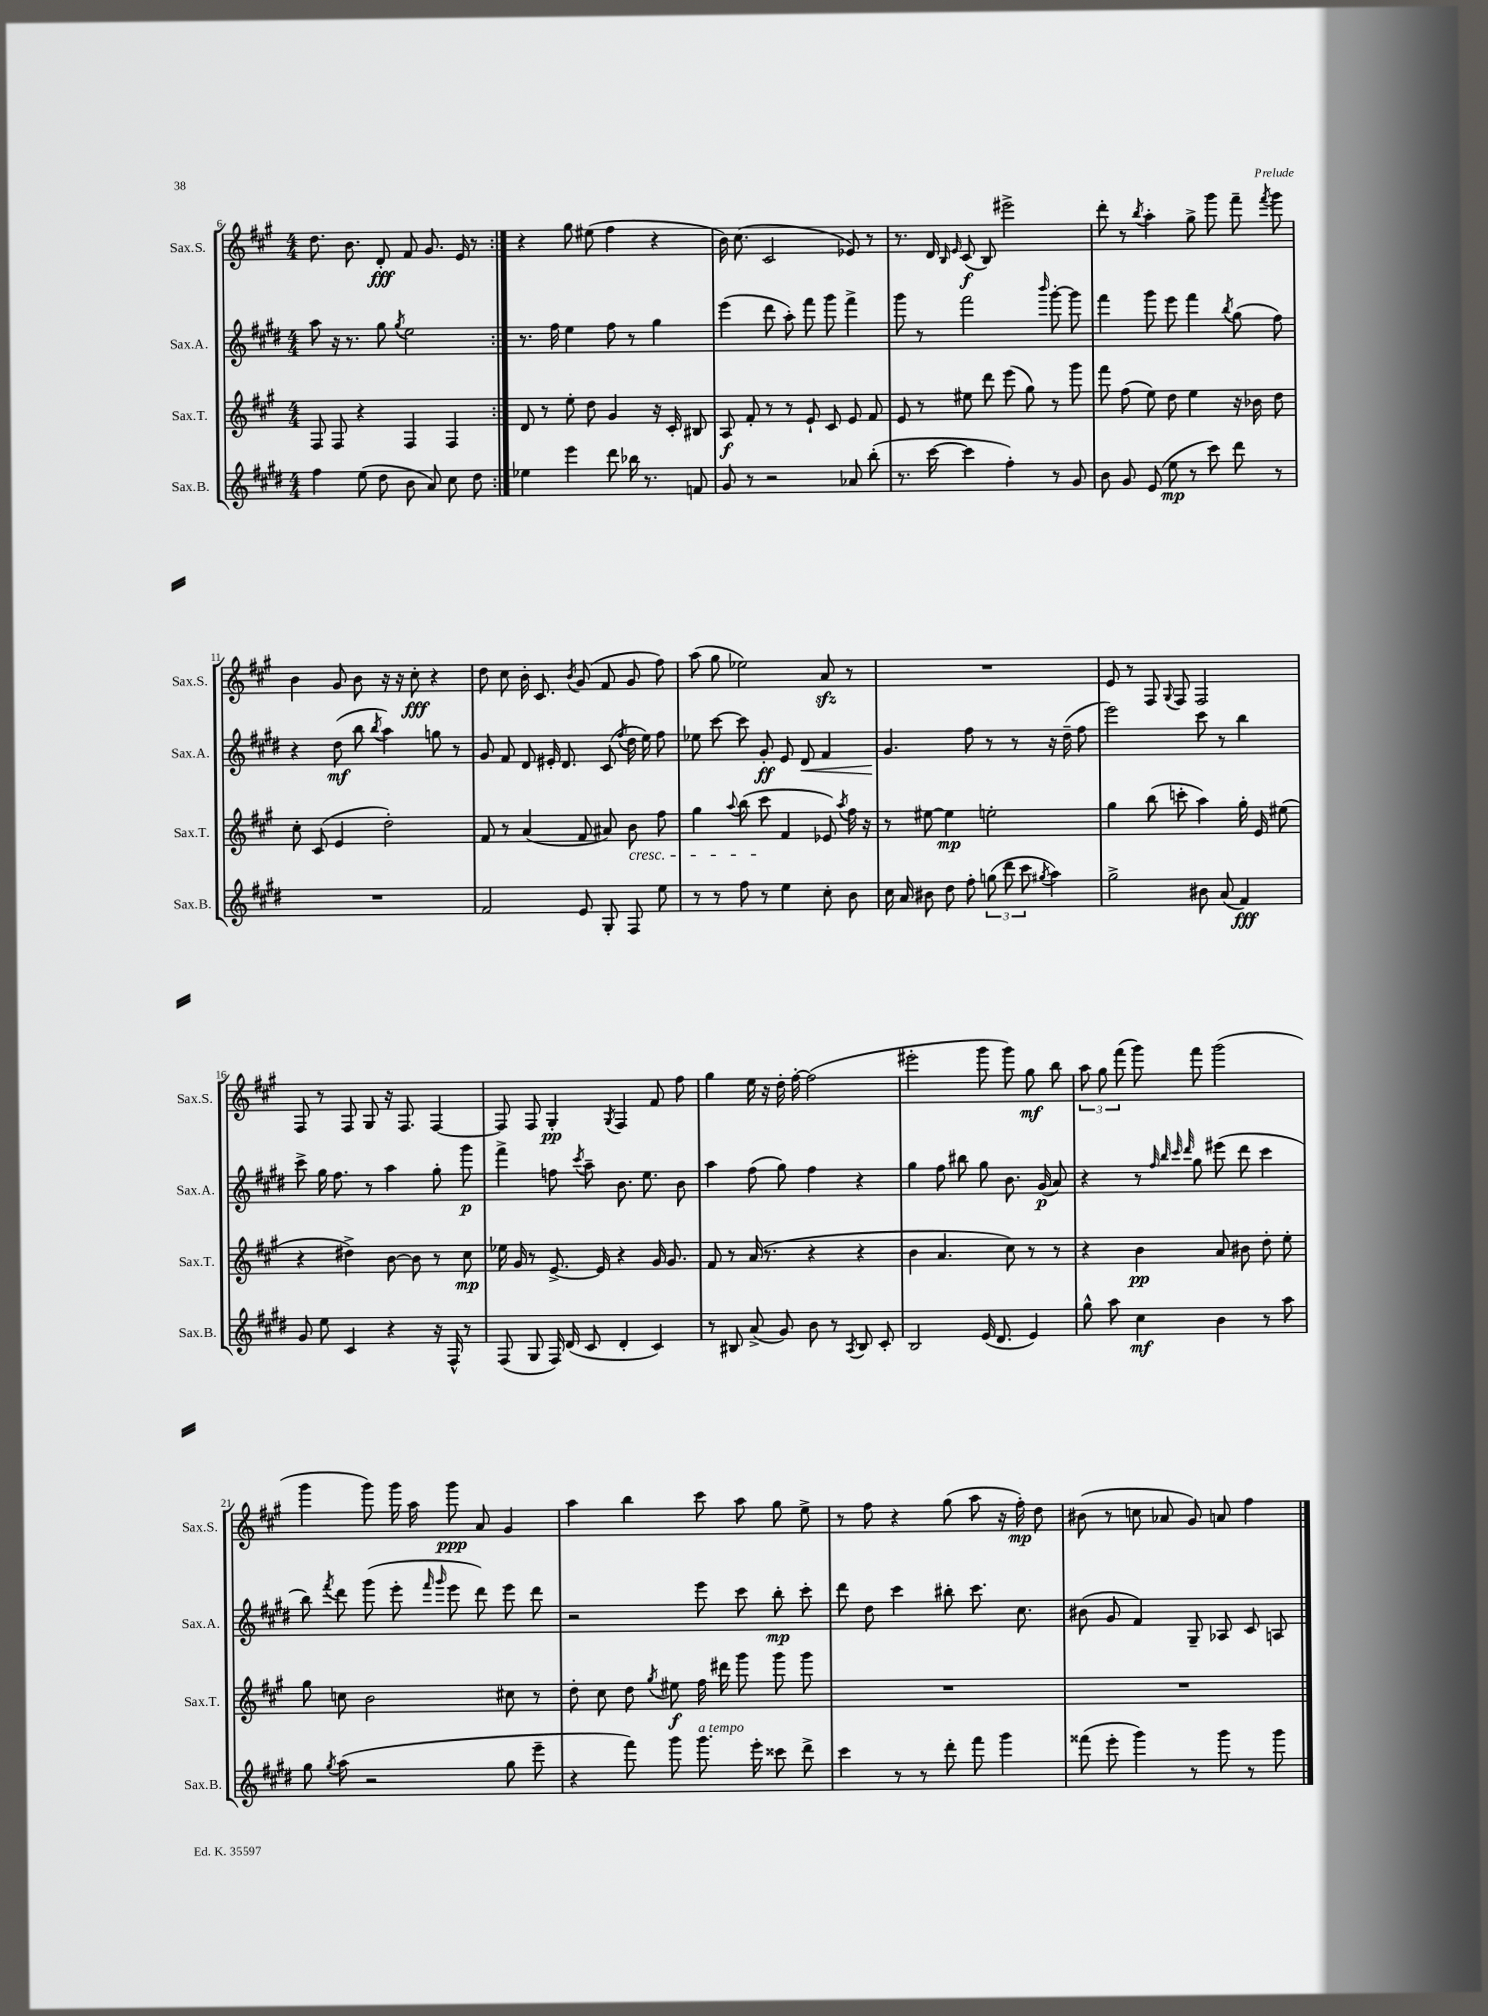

**kern	**kern	**kern	**kern
*staff4	*staff3	*staff2	*staff1
*clefG2	*clefG2	*clefG2	*clefG2
*k[f#c#g#d#]	*k[f#c#g#]	*k[f#c#g#d#]	*k[f#c#g#]
*M4/4	*M4/4	*M4/4	*M4/4
4ff#\	8F#/	8aa\	8.dd\
.	8F#/	16r	.
.	.	8.r	8.b\
(8ee\	4r	.	.
8dd#\	.	8gg#\	8d'/
.	.	8qgg#/	.
8b\	4F#/	2ee\	8f#/
8a/)	.	.	8.g#/
8cc#\	4F#/	.	.
.	.	.	16e/
8dd#\	.	.	8r
=:|!	=:|!	=:|!	=:|!
4ee-\	8d/	8.r	4r
.	8r	.	.
.	.	16ff#\	.
4eee\	8ee'\	4ee\	8gg#\
.	8dd\	.	(8ee#\
8ddd#\	4g#/	8ff#\	4ff#\
16bb-\	.	8r	.
8.r	.	.	.
.	16r	4gg#\	4r
.	16c#'/	.	.
8f/	8B#/	.	.
=	=	=	=
8g#/	8A/	(4eee\	16b\)
.	.	.	(8.cc#\
8r	8f#'/	.	.
2r	8r	8ddd#\	2c#/
.	8r	8aa'\)	.
.	8e`/	8fff#\	.
.	8c#/	8ggg#\	.
8a-/	8e/	4fff#^\	8e-/)
(8bb'\	8f#/	.	8r
=	=	=	=
8.r	8e/	8ggg#\	8.r
.	8r	8r	.
[16ccc#\	.	.	16d/
.	.	.	16qqB/
.	.	.	16qqe/
4ccc#\]	8ee#\	2fff#\	(8c#/
.	8ddd\	.	8B/)
4ff#'\)	(8eee\	.	2eee#^\
.	8gg#\)	.	.
.	.	16qqbbb/	.
8r	8r	[8ggg#'\	.
8g#/	8ggg#\	8ggg#\]	.
=	=	=	=
8b\	8fff#\	4fff#\	8ddd'\
8g#/	(8ff#\	.	8r
.	.	.	8qbb/
(8e/	8ee\)	8ggg#\	4aa'\
8ee\	8dd\	8eee\	.
8r	4ee\	4fff#\	8gg#^\
8ccc#\)	.	.	8ggg#\
.	.	8qbb/	.
8ddd#\	16r	(8gg#\	8fff#~\
.	16b-\	.	.
.	.	.	8qfff#/
8r	8dd\	8ff#\)	8ggg#\
=	=	=	=
1r	8cc#'\	4r	4b\
.	(8c#/	.	.
.	4e/	(8dd#\	8g#/
.	.	8bb\	8b\
.	.	8qbb/	.
.	2dd'\)	4aa\)	16r
.	.	.	16r
.	.	.	8cc#'\
.	.	8gg\	4r
.	.	8r	.
=	=	=	=
2f#/	8f#/	8g#/	8dd\
.	8r	8f#/	8cc#\
.	(4a/	8d#/	16b'\
.	.	.	8.c#/
.	.	16e#'/	.
.	.	8.d#/	.
.	.	.	8qb/
8e/	8f#/	.	(8g#/
8G#'/	8a#/)	(8c#/	8f#/
.	.	8qff#/	.
8F#/	8b\	16dd#\	8g#/
.	.	16ee\)	.
8ee\	8ff#\	8ff#\	8ff#\)
=	=	=	=
8r	4gg#\	8ee-\	(8aa\
8r	.	[8ccc#\	8gg#\
.	8qqaa/	.	.
8ff#\	(8bb\	8ccc#\]	2ee-\)
8r	8ccc#\	8g#'/	.
4ee\	4f#/	8e/	.
.	.	8d#/	.
8cc#'\	8e-/)	4f#/	8a/
.	8qaa/	.	.
8b\	16ff#\	.	8r
.	16r	.	.
=	=	=	=
16cc#\	8r	4.g#/	1r
16a/	.	.	.
8b#\	[8ee#\	.	.
8dd#\	4ee#\]	.	.
8ff#'\	.	8ff#\	.
(12gg\	2ee'\	8r	.
12ddd#\	.	.	.
.	.	8r	.
12ccc#\	.	.	.
8qgg#/	.	.	.
4aa\)	.	16r	.
.	.	(16dd#~\	.
.	.	8ff#\	.
=	=	=	=
2gg#^\	4gg#\	2eee\)	8e/
.	.	.	8r
.	(8bb\	.	8F#/
.	.	.	8qqG#/
.	8ccc'\	.	8F#/
8b#\	4aa\)	8ccc#\	2F#/
(8a/	.	8r	.
4f#/)	16gg#'\	4bb\	.
.	16e/	.	.
.	(8ee#\	.	.
=	=	=	=
8g#/	4r	8ccc#^\	8F#/
8ee\	.	16gg#\	8r
.	.	8.ff#\	.
4c#/	4dd#^\)	.	8F#/
.	.	8r	8G#/
4r	[8b\	4aa\	16r
.	.	.	8.F#/
.	8b\]	.	.
16r	8r	8gg#'\	[4F#/
16F#^^/	.	.	.
8r	8cc#\	8ggg#\	.
=	=	=	=
(8F#/	16ee-\	4fff#^\	8F#/]
.	16g#/	.	.
8G#/	8r	.	8F#/
16F#/)	[8.e^/	8ff\	4G#'/
(16d#/	.	.	.
.	.	8qccc#/	.
8c#/	.	8aa~\	.
.	16e/]	.	.
.	.	.	8qG#/
4d#'/	4r	8.b\	4F#/
.	.	8.ee\	.
4c#/)	16g#/	.	8f#/
.	8.g#/	.	.
.	.	8b\	8ff#\
=	=	=	=
8r	8f#/	4aa\	4gg#\
8B#/	8r	.	.
(8a^/	(16a/	(8ff#\	16ee\
.	8.r	.	16r
8g#/)	.	8gg#\)	16dd'\
.	.	.	[16ff#'\
8b\	4r	4ff#\	(2ff#\]
8r	.	.	.
8qA/	.	.	.
8B#/	4r	4r	.
8c#'/	.	.	.
=	=	=	=
2B/	4b\	4gg#\	2eee#'\
.	4.a/	8ff#\	.
.	.	8bb#\	.
(16e/	.	8gg#\	8ggg#\
8.d#/	.	.	.
.	8cc#\)	8.b\	8ggg#\)
4e/)	8r	.	8gg#\
.	.	(16g#/	.
.	8r	8a/)	8bb\
=	=	=	=
8gg#^^\	4r	4r	12aa\
.	.	.	12gg#\
8aa\	.	.	.
.	.	.	(12fff#\
4cc#\	4b\	8r	8ggg#\)
.	.	32qqff#/	.
.	.	32qqbb/	.
.	.	32qqccc#/	.
.	.	32qqddd#/	.
.	.	8gg#\	8fff#\
4b\	8a/	(8eee#\	(2ggg#\
.	8b#\	8ddd#\	.
8r	8dd'\	4ccc#\	.
8aa\	8ee'\	.	.
=	=	=	=
8gg#\	8gg#\	8bb\)	4ggg#\
8qgg#/	.	8qfff#/	.
(8aa\	8cc\	8ddd#\	.
2r	2b\	(8ggg#\	8ggg#\)
.	.	8eee'\	16ggg#\
.	.	.	16aa\
.	.	16qqfff#/	.
.	.	16qqggg#/	.
.	.	8eee\	8ggg#\
.	.	8ddd#\)	8a/
8gg#\	8cc#\	8eee\	4g#/
8eee~\	8r	8ddd#\	.
=	=	=	=
4r	8dd'\	2r	4aa\
.	8cc#\	.	.
8fff#\)	8dd\	.	4bb\
.	8qgg#/	.	.
8ggg#\	8ee#\	.	.
8.ggg#\	16ff#\	8eee\	8ccc#\
.	16ddd#\	.	.
.	8ggg#\	8ccc#\	8aa\
16eee'\	.	.	.
8ccc##\	8ggg#\	8bb'\	8gg#\
8ddd#^\	8ggg#\	8ccc#'\	8ee^\
=	=	=	=
4ccc#\	1r	8ddd#\	8r
.	.	8dd#\	8ff#\
8r	.	4ccc#\	4r
8r	.	.	.
8ddd#'\	.	8bb#'\	(8gg#\
8fff#\	.	8.ccc#\	8aa\
4ggg#\	.	.	16r
.	.	8.cc#\	16ff#'\)
.	.	.	8dd\
=	=	=	=
(8fff##\	1r	(8b#\	(8b#\
8eee'\	.	8g#/	8r
4ggg#\)	.	4f#/)	8cc\
.	.	.	8a-/
8r	.	8G#~/	8g#/)
8ggg#\	.	8A-/	8a/
8r	.	8c#/	4ff#\
8ggg#\	.	8A/	.
==	==	==	==
*-	*-	*-	*-
